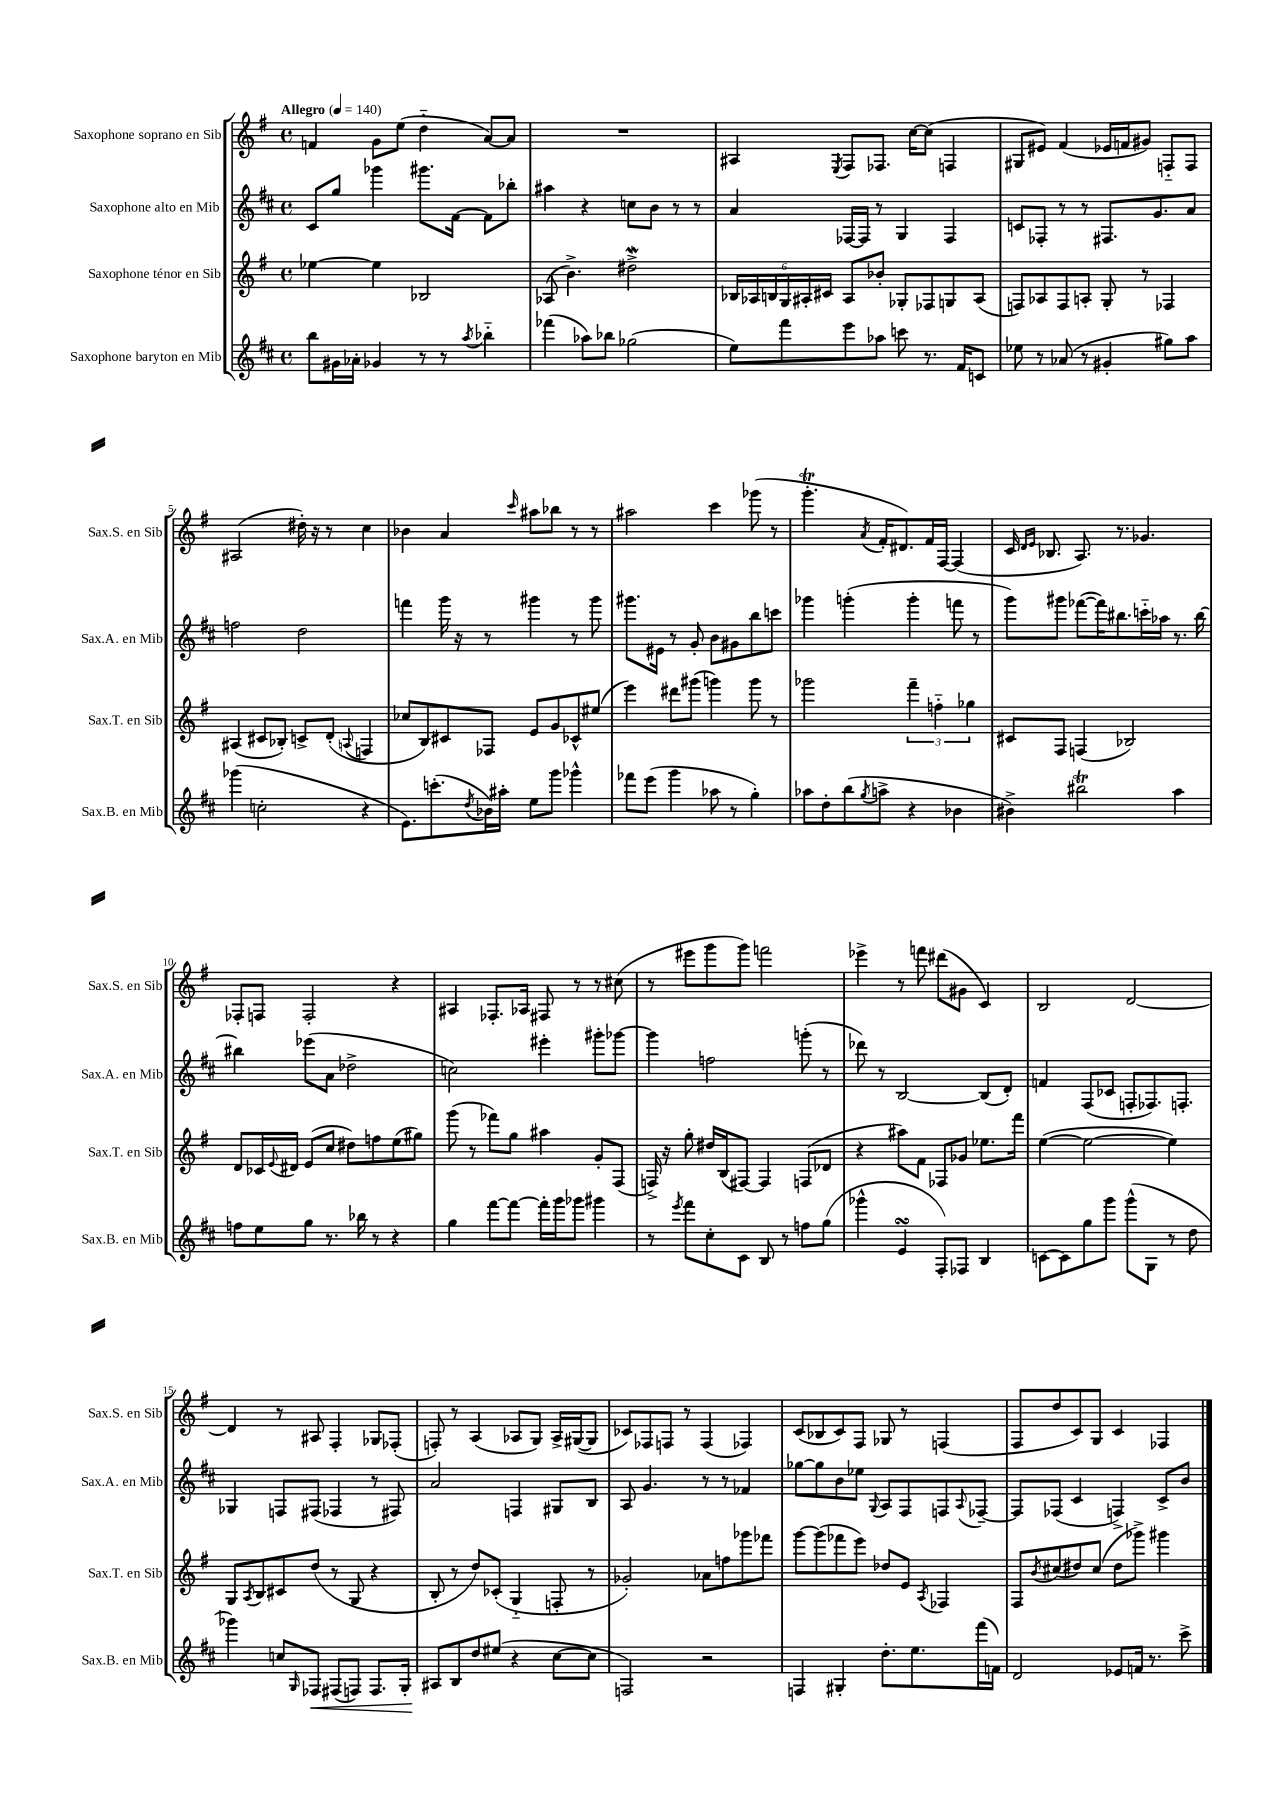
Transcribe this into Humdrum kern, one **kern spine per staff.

**kern	**kern	**kern	**kern
*staff4	*staff3	*staff2	*staff1
*clefG2	*clefG2	*clefG2	*clefG2
*k[f#c#]	*k[f#]	*k[f#c#]	*k[f#]
*M4/4	*M4/4	*M4/4	*M4/4
*met(c)	*met(c)	*met(c)	*met(c)
*MM140	*MM140	*MM140	*MM140
8bb\L	[4ee-\	8c#/L	4f/
16g#\L	.	8gg/J	.
16a-'\JJ	.	.	.
4g-/	4ee-\]	4ggg-\	8g\L
.	.	.	(8ee\J
8r	2B-/	8.ggg#\L	4dd'~\
8r	.	.	.
.	.	[16f#\Jk	.
8qaa/	.	.	.
4bb-'~\	.	8f#\]L	[8a/L)
.	.	8bb-'\J	8a/]J
=	=	=	=
(4fff-\	(8A-/	4aa#\	1r
.	4.b^\)	.	.
8aa-\L)	.	4r	.
8bb-\J	.	.	.
(2gg-\	2dd#^\	8cc\L	.
.	.	8b\J	.
.	.	8r	.
.	.	8r	.
=	=	=	=
8ee\L)	24B-/LL	4a/	4A#/
.	24A-/	.	.
.	24B/	.	.
8fff#\	24G/	.	.
.	24A#'/	.	.
.	24c#/JJ	.	.
.	.	.	8qE/
8eee\	8A#/L	[16F-/LL	8F#/L
.	.	16F-/]JJ	.
8aa-\J	8b-'/J	8r	8.F-/J
8ccc\	8G-'/L	4G/	.
.	.	.	[16cc\LK
8.r	8F-/	.	(8cc\]J
.	8G/	4F-/	4F/
16f#/LK	.	.	.
8c/J	(8A#/J	.	.
=	=	=	=
8ee-\	8F/L)	8c/L	8G#/L
8r	8A-/	8F-'/J	8e#/J)
(8a-/	8F/	8r	(4f#/
8r	8A'/J	8r	.
4g#'/	8G'/	8.F#/L	16e-/LL
.	.	.	16f/J
.	8r	.	8g#/J)
.	.	8.g/	.
8gg#\L)	4F-/	.	8F'~/L
8aa\J	.	8a/J	8F/J
=	=	=	=
(4ggg-\	(4A#/	2ff\	(2A#/
2cc'\	8c#/L	.	.
.	8B-'/J)	.	.
.	8c^/L	2dd\	16dd#'\)
.	.	.	16r
.	(8d'/J	.	8r
.	8qqA/	.	.
4r	4F/	.	4cc\
=	=	=	=
8.e\L)	8cc-/L	4fff\	4b-\
.	8B/)	.	.
(8.ccc'\	.	.	.
.	8c#/	16ggg\	4a/
.	.	16r	.
8qdd/	.	.	.
16b-\L)	8F-/J	8r	.
16aa#'\JJ	.	.	.
.	.	.	16qqccc/
8ee\L	8e/L	4ggg#\	8aa#\L
8ggg\J	8g/	.	8bb-\J
4ggg-^^\	8c-^^/	8r	8r
.	(8ee#/J	8ggg#\	8r
=	=	=	=
8fff-\L	4eee\)	8.ggg#\L	2aa#\
(8eee\J	.	.	.
.	.	16e#\Jk	.
4ggg\	8ddd#\L	8r	.
.	(8ggg#\J	8g'/	.
8aa-\	4ggg\)	8b\L	4ccc\
8r	.	8g#\	.
4gg'\)	8ggg\	8bb\	(8ggg-\
.	8r	8ccc\J	8r
=	=	=	=
8aa-\L	2ggg-\	4ggg-\	4.ggg'\
8dd'\	.	.	.
(8bb\	.	(4ggg'\	.
8qgg/	.	.	8qa/
8aa^\J	.	.	16f#'/LK
.	.	.	8.d#/)
4r	6fff#~\	4ggg'\	.
.	.	.	16f#/L
.	6ff'~\	.	.
.	.	.	[16F#/JJ
4b-\	.	8fff\	(4F#/]
.	6gg-\	.	.
.	.	8r	.
=	=	=	=
4b#^\)	8c#/L	8ggg\L)	16c/
.	.	.	16qqd/LL
.	.	.	16qqe/JJ
.	.	.	8.B-/
.	8F#/J	8ggg#\J	.
2bb#\	(4F/	([8fff-\L	8.A/)
.	.	16fff-\]K)	.
.	.	8.bb#\	8.r
.	2B-/)	.	.
.	.	16ccc'~\L	4.g-/
.	.	16aa-\JJ	.
4aa\	.	8.r	.
.	.	[16bb#\	.
=	=	=	=
8ff\L	8d/L	4bb#\]	8F-'/L
8ee\	16c-/L	.	8F/J
.	8qqe/	.	.
.	16d#/JJ	.	.
8gg\J	(8e/L	(8eee-\L	2F'/
8.r	8cc/J	8a\J	.
.	8dd#\L)	2dd-^\	.
16bb-\	.	.	.
8r	8ff\	.	.
4r	(8ee\	.	4r
.	8gg#\J)	.	.
=	=	=	=
4gg\	(8ggg\	2cc\)	4A#/
.	8r	.	.
[8fff#\L	8fff-\L)	.	8.F-'/L
8fff#\_J	8gg\J	.	.
.	.	.	16A-/Jk
16fff#'\]LL	4aa#\	4eee#'\	8F#/
16ggg\J	.	.	.
8ggg-\J	.	.	8r
4ggg#\	8g'/L	8ggg#'\L	8r
.	(8F#/J	[8ggg-\J	(8cc#\
=	=	=	=
8r	16F^/)	4ggg-\]	8r
.	16r	.	.
8qeee/	.	.	.
8fff#\L	8gg'\	.	8eee#\L
8cc#'\	16dd#/LL	2ff\	8ggg\
.	(16B/J	.	.
8c#\J	[8F#/J)	.	8ggg\J)
8B/	4F#/]	.	2fff\
8r	.	.	.
8ff\L	(8F/L	(8ggg'\	.
(8gg\J	8d-/J	8r	.
=	=	=	=
4ggg-^^\	4r	8ddd-\)	4eee-^\
.	.	8r	.
4e/	8aa#\L)	[2B/	8r
.	8f#\J	.	8fff\
8F#'/L)	8F-/L	.	(8ddd#\L
8F-/J	8g-/J	.	8g#\J
4B/	8.ee-\L	(8B/]L	4c/)
.	.	8d'/J)	.
.	16fff#\Jk	.	.
=	=	=	=
[8c\L	([4ee\	4f/	2B/
8c\]	.	.	.
8gg\	2ee\_	(8F#/L	.
8ggg\J	.	8c-/J	.
(8ggg^^\L	.	8F'/L	[2d/
8G\J	.	8.F-/)	.
8r	4ee\])	.	.
.	.	8.F'/J	.
8dd\	.	.	.
=	=	=	=
4ggg-\)	8G/L	4G-/	4d/]
.	8qA/	.	.
.	8B/	.	.
8cc/L	8c#/	8F/L	8r
16qqG/	.	.	.
8F-/J	(8dd/J	(8F#/J	8A#/
(8F#/L	8r	4F-/	4F#'/
8F/J)	8G/	.	.
8.F/L	4r	8r	8G-/L
.	.	8F#/)	(8F-'/J
16G'/Jk	.	.	.
=	=	=	=
8A#/L	8B'/	2a/	8F'/)
8B/	8r	.	8r
8dd/	8dd/L)	.	(4A/
(8ee#/J	(8c-'/J	.	.
4r	4G'~/	4F/	8A-/L
.	.	.	8G/J)
[8cc#\L	8F'/	8G#/L	16A-^/LL
.	.	.	([16G#/J
8cc#\]J	8r	8B/J	8G#/]J
=	=	=	=
2F/)	2g-'/)	8A/	8c-/L)
.	.	4.g/	8F-/
.	.	.	8F/J
.	.	.	8r
2r	8a-\L	8r	(4F/
.	8ff\	8r	.
.	8ggg-\	4f-/	4F-/)
.	8fff-\J	.	.
=	=	=	=
4F/	[8ggg\L	[8gg-\L	(8c/L
.	(8ggg\]	8gg-\]	8B-/
4G#'/	8fff-\	8b\	8c/)
.	8eee\J)	8ee-\J	8F#/J
.	.	8qqG/	.
8.dd'\L	8dd-/L	8A/L	8G-/
.	8e/J	8F#/	8r
8.ee\	.	.	.
.	8qA/	.	.
.	4F-/	8F/	(4F/
.	.	8qqA/	.
(16fff#\L	.	[8F-~/J	.
16f\JJ)	.	.	.
=	=	=	=
2d/	8F#/L	8F-/]L	8F#/L
.	8qb/	.	.
.	(8cc#/	(8F-/J	8dd/
.	8dd#/)	4c#/	8c/)
.	(8cc#/J	.	8G/J
8e-/L	8dd#\L	4F^/)	4c/
16f/Jk	8ggg-^\J)	.	.
8.r	.	.	.
.	4ggg#\	8c#^/L	4F-/
8ccc#^\	.	8b/J	.
==	==	==	==
*-	*-	*-	*-
